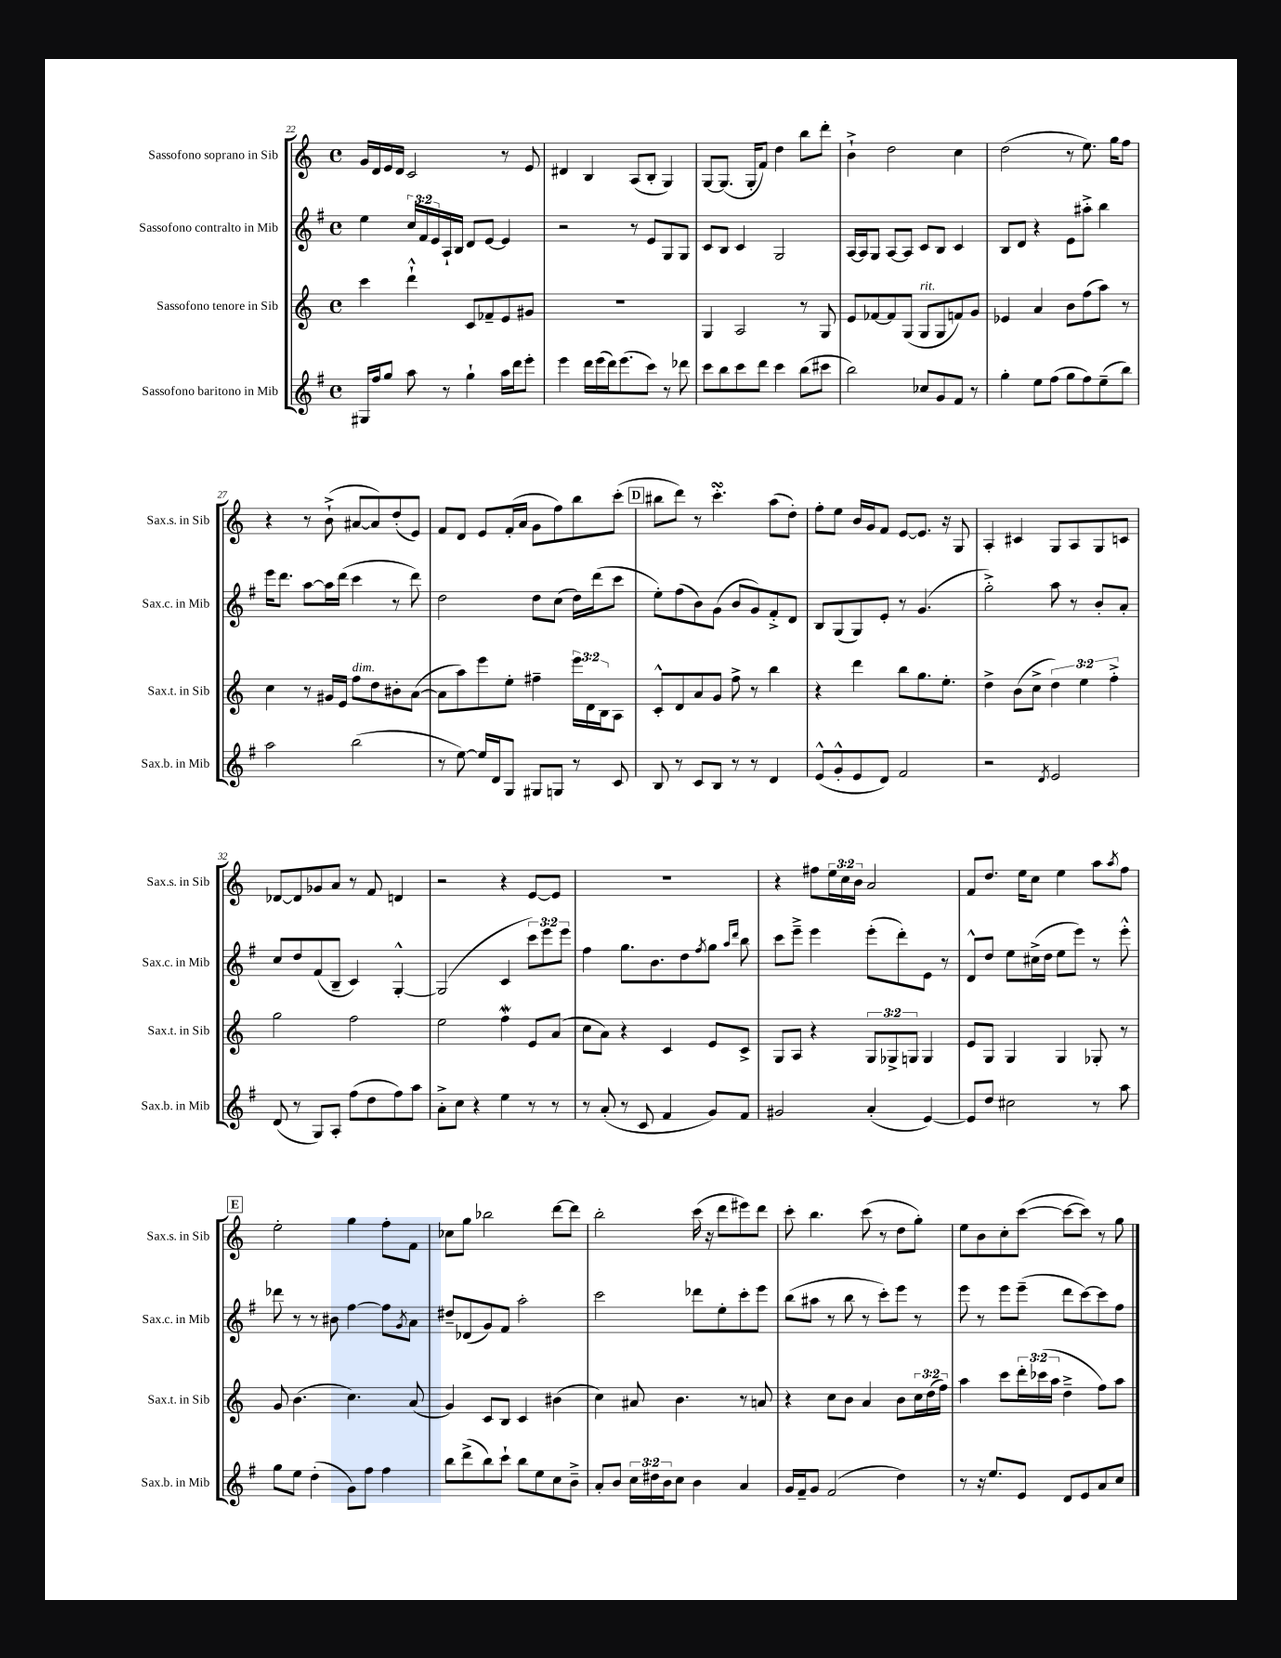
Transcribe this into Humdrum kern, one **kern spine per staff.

**kern	**kern	**kern	**kern
*part4	*part3	*part2	*part1
*staff4	*staff3	*staff2	*staff1
*I"Sassofono baritono in Mib	*I"Sassofono tenore in Sib	*I"Sassofono contralto in Mib	*I"Sassofono soprano in Sib
*I'Sax.b. in Mib	*I'Sax.t. in Sib	*I'Sax.c. in Mib	*I'Sax.s. in Sib
*clefG2	*clefG2	*clefG2	*clefG2
*k[f#]	*k[]	*k[f#]	*k[]
*M4/4	*M4/4	*M4/4	*M4/4
*met(c)	*met(c)	*met(c)	*met(c)
=22	=22	=22	=22
16G#X/LL	4ccc\	4ee\	16g/LL
16ff#/J	.	.	16d/
8gg/J	.	.	16e/
.	.	.	16d/JJ
8aa\	4ddd`^^\	24cc/LL	2c/
.	.	24f#/	.
.	.	24e/	.
8r	.	16A`/	.
.	.	16B/JJ	.
4gg`\	8c/L	8d/L	.
.	8f-X~/	[8e/J	.
16aa\LL	8e/	4e/]	8r
16ddd\J	.	.	.
8eee'\J	8g#X/J	.	8e/
=23	=23	=23	=23
4eee\	1r	2r	4d#X/
16ddd\LL	.	.	4B/
(16eee\	.	.	.
16ddd\J)	.	.	.
(8.eee\	.	.	.
.	.	8r	(8A/L
8ccc\J)	.	8e/L	8B'/J
8r	.	8G/	4G/)
8ddd-X\	.	8G/J	.
=24	=24	=24	=24
8ccc\L	4G/	8c/L	[8G/L
8bb\	.	8B/J	(8.G/J]
8ccc\	2A/	4c/	.
.	.	.	16G'/KL
8ddd\J	.	.	8f/J)
4ccc\	.	2G/	4dd\
(8bb\L	8r	.	8bb\L
8ccc#X\J	8G/	.	8ddd'\J
=25	=25	=25	=25
2bb\)	8e/L	[16A/LL	4b`^\
.	.	16A/J]	.
.	[8f-X/	8G/J	.
.	8f-/]	[8A/L	2dd\
.	(8G/J	8A/J]	.
!	!LO:TX:a:i:t=rit.	!	!
8cc-X/L	8G/L	8c/L	.
8g/	8G/	8B/J	.
8f#/J	8fn/)	4c/	4cc\
8r	8g/J	.	.
=26	=26	=26	=26
4gg'\	4e-X/	8B/L	(2dd\
.	.	8d/J	.
8ee\L	4a/	4r	.
(8ff#\J	.	.	.
8gg\L	8b\L	8e\L	8r
8ff#\)	(8ff\	8aa#X'^\J	8.ee\)
(8ee~\	8aa\J)	4bb\	.
.	.	.	16gg\KL
8bb\J)	8r	.	8ff\J
!!LO:LB:g=z
=27	=27	=27	=27
2aa\	4cc\	16eee\KL	4r
.	.	8.ddd\J	.
.	8r	[8aa\L	8r
.	16g#X/LL	16aa\L]	(8b`^\
.	16e/JJ	(16ddd\JJ	.
!	!LO:TX:a:i:t=dim.	!	!
(2bb\	8ff\L	4ccc\	[8a#X/L
.	8dd\	.	8a#/])
.	8b#X'\	8r	(8dd'/
.	([8a\J	8ddd\)	8e/J)
=28	=28	=28	=28
8r	8a\L]	2dd\	8f/L
[8ee\)	8aa\)	.	8d/J
16ee/LL]	8eee\	.	8e/L
16d/J	.	.	.
8G/J	8ee'\J	.	(16f'/L
.	.	.	16a/JJ
8G#X/L	4ff#X~\	8dd\L	8g\L
8Gn/J	.	(8cc\J	8ff\)
8r	24eee\LL	16dd\LL)	8bb\
.	24d\	.	.
.	.	(16ddd\J	.
.	24B\J	.	.
8c/	8A\J	8ccc\J	(8ccc'\J
!!LO:REH:place=s1:t=D
=29	=29	=29	=29
8B/	8c'^^/L	8ee'\L)	8bb#X\L
8r	8d/	(8ff#\	8ddd\J)
8c/L	8a/	8b\)	8r
8B/J	8g/J	(8g\J	4.cccsSSs'\
8r	8ff^\	8b/L	.
8r	8r	8g/)	.
4d/	4bb\	8f#'^/	(8aa\L
.	.	8d/J	8dd'\J)
=30	=30	=30	=30
(8e^^/L	4r	8B/L	8ff'\L
8g'^^/	.	(8G/	8ee\J
8e/	4ddd\	8G/)	16b/LL
.	.	.	16g/J
8d/J)	.	8e'/J	8f/J
2f#/	8bb\L	8r	[8e/L
.	8.gg\	(4.g/	8.e/J]
.	8.ee'\J	.	16r
.	.	.	8G/
=31	=31	=31	=31
2r	4dd^\	2gg'^\)	4A'/
.	(8b\L	.	4c#X/
.	8cc^\J	.	.
8qd/	.	.	.
2e/	6dd\)	8aa\	8G/L
.	.	8r	8A/
.	6ee\	.	.
.	.	8b'/L	8G/
.	6ff'^\	.	.
.	.	8a'/J	8cn/J
!!LO:LB:g=z
=32	=32	=32	=32
(8d/	2gg\	8cc/L	[8d-X/L
8r	.	8dd/	8d-/]
8G/L)	.	(8f#/	8g-X/
8A'/J	.	8B~/J	8a/J
(8ff#\L	2ff\	4c/)	8r
8dd\	.	.	8f/
8ff#\)	.	[4G'^^/	4dn/
8aa\J	.	.	.
=33	=33	=33	=33
8a'^\L	2ee\	(2G/]	2r
8cc\J	.	.	.
4r	.	.	.
4ee\	4ffw\	4c/	4r
8r	8e/L	12ccc\L)	[8e/L
.	.	12eee\	.
8r	(8a/J	.	8e/J]
.	.	12eee\J	.
=34	=34	=34	=34
8r	8cc\L	4ff#\	1r
(8a'/	8a\J)	.	.
8r	4r	8.gg\L	.
8c/	.	.	.
.	.	8.b\	.
4f#/	4c/	.	.
.	.	8dd\	.
.	.	8qff#/	.
8g/L)	8e/L	8gg\J	.
.	.	16qqaa/LL	.
.	.	16qqddd/JJ	.
8f#/J	8c^/J	8bb\	.
=35	=35	=35	=35
2g#X/	8G/L	8ccc\L	4r
.	8A/J	8eee~^\J	.
.	4r	4eee\	8ff#X\L
.	.	.	24ee\L
.	.	.	24cc\
.	.	.	24b\JJ
(4a'/	12G/L	(8eee'\L	2a/
.	12G-X^/	.	.
.	.	8ddd'\)	.
.	12Gn/J	.	.
[4e/)	4G/	8e\J	.
.	.	8r	.
=36	=36	=36	=36
8e/L]	8e/L	8d^^/L	8f/L
8dd/J	8G/J	8dd/J	8.dd/J
2cc#X\	4G/	8ee\L	.
.	.	.	16ee\KL
.	.	(16cc#X^\L	8cc\J
.	.	16dd\JJ	.
.	4G/	8ee\L	4ee\
.	.	8eee\J)	.
8r	8G-X'/	8r	8aa\L
.	.	.	8qaa/
8aa\	8r	8eee'^^\	8ff\J
!!LO:LB:g=z
!!LO:REH:place=s1:t=E
=37	=37	=37	=37
8gg\L	8g/	8ddd-X\	2ee'\
8ee\J	(4.b\	8r	.
(4dd'\	.	8r	.
.	.	8b#X\	.
8g\L)	4.cc\)	[4ff#\	4gg\
8ff#\J	.	.	.
4ff#\	.	8ff#\L]	8ff'\L
.	.	8qg/	.
.	(8a/	8a\J	8f\J
=38	=38	=38	=38
8bb\L	4g/)	8dd#X~/L	8cc-X\L
(8ddd^\	.	(8d-X/	8gg\J
8bb\)	8c/L	8g/)	2bb-X\
8ccc`\J	8B/J	8f#/J	.
8bb\L	4c/	2aa'\	.
8ee\	.	.	.
8cc\	(4b#X\	.	[8ddd\L
8b~^\J	.	.	8ddd\J]
=39	=39	=39	=39
8a'/L	4cc\)	2ccc\	2bb'\
8b/J	.	.	.
24cc\LL	8a#X/	.	.
24dd#X\	.	.	.
24b\J	.	.	.
8cc\J	4.b\	.	.
4b\	.	8ddd-X\L	(16ccc\
.	.	.	16r
.	.	8ee'\	8ddd\L
4a/	8r	8ccc'\	8eee#X\)
.	8an/	8eee\J	8ddd\J
=40	=40	=40	=40
16g/LL	4r	(8bb\L	8ccc'\
16f#~/J	.	.	.
8g/J	.	8aa#X\J	4.bb\
(2f#/	8cc\L	8r	.
.	8b\J	8bb\	.
.	4a/	8r	(8ccc\
.	.	8ccc'\L)	8r
4dd\)	8b\L	8eee\J	8dd\L
.	24cc\L	8r	8gg'\J)
.	(24dd\	.	.
.	24ff\JJ)	.	.
=41	=41	=41	=41
8r	4aa\	8eee\	8ee\L
16r	.	8r	8b\
8.ee/L	.	.	.
.	8ccc\L	8eee\L	8cc'\
8e/J	24ddd'\L	(8eee~\J	([8ccc\J
.	(24ccc-X\	.	.
.	24aa\JJ	.	.
8d/L	4dd~^\	8ddd\L	8ccc\L_
8e/	.	[8ccc\)	8ccc\J])
8a/	8ff\L)	8ccc\]	8r
8cc/J	8aa\J	8ff#\J	8gg\
==	==	==	==
*-	*-	*-	*-
